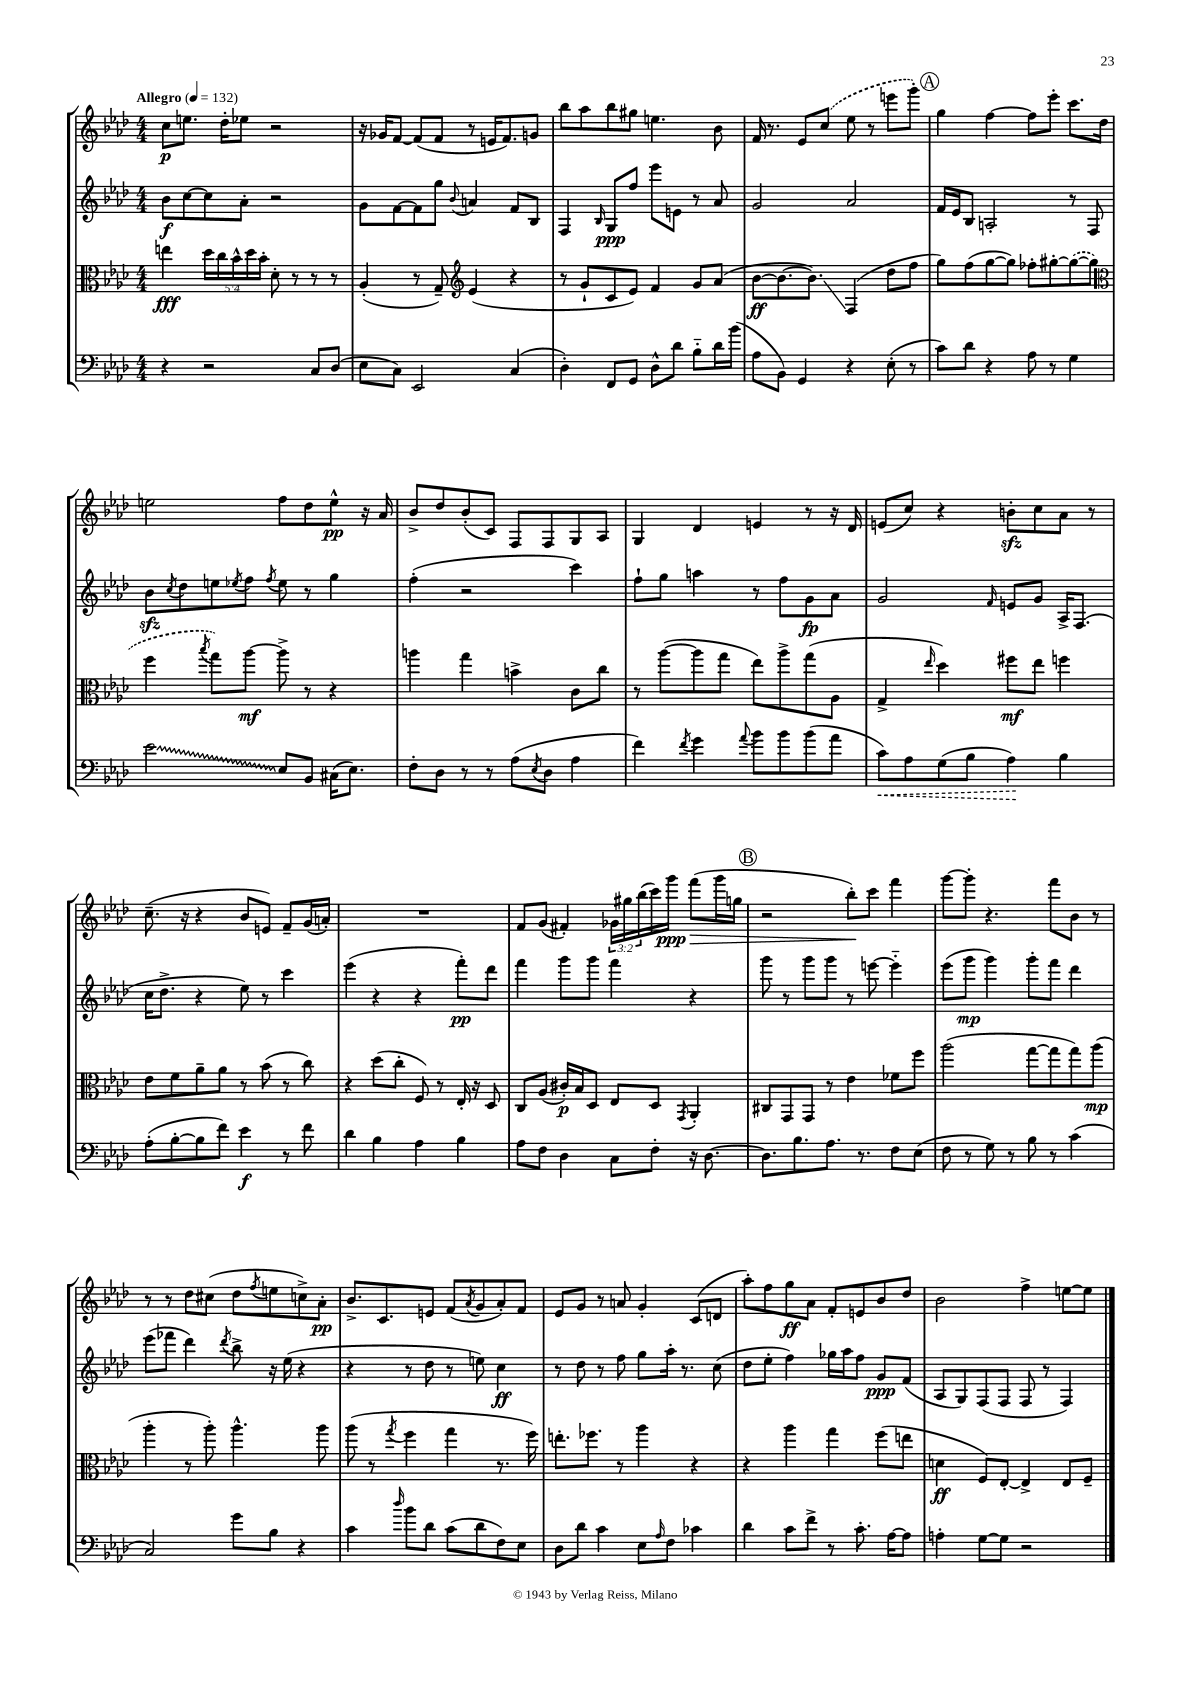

**kern	**kern	**kern	**kern
*staff4	*staff3	*staff2	*staff1
*clefF4	*clefC3	*clefG2	*clefG2
*k[b-e-a-d-]	*k[b-e-a-d-]	*k[b-e-a-d-]	*k[b-e-a-d-]
*M4/4	*M4/4	*M4/4	*M4/4
*MM132	*MM132	*MM132	*MM132
4r	4ee\	8b-\L	8cc\L
.	.	[8cc\	8.ee\J
2r	20dd-\LL	8cc\]	.
.	20cc\	.	.
.	.	.	16dd-'\LK
.	20b-^^\	.	.
.	.	8a-'\J	8ee-\J
.	20dd-\	.	.
.	20b-'\JJ	.	.
.	8d-'\	2r	2r
.	8r	.	.
8C/L	8r	.	.
(8D-/J	8r	.	.
=	=	=	=
8E-\L	(4A-'/	8g\L	16r
.	.	.	16g-/LK
8C\J)	.	[8f\	[8f/J
2EE-/	8r	8f\]	(8f/]L
.	8G~/)	8gg\J	8f/J
*	*clefG2	*	*
.	.	8qqb-/	.
.	(4e-/	4a/	8r
.	.	.	16e/LK
.	.	.	8.f/)
(4C/	4r	8f/L	.
.	.	8B-/J	8g/J
=	=	=	=
4D-'\)	8r	4F/	8bb-\L
.	8g`/L	.	8aa-\
.	.	16qqB-/	.
8FF/L	8c/	8G/L	8bb-\
8GG/J	8e-/J)	8ff/J	8gg#\J
8D-^^\L	4f/	8eee-\L	4.ee\
8d-\J	.	8e\J	.
8B-'~\L	8g/L	8r	.
16d-\L	(8a-/J	8a-/	8b-\
(16b-\JJ	.	.	.
=	=	=	=
8A-\L	[8b-\L	2g/	16f/
.	.	.	8.r
8BB-\J)	8.b-\_	.	.
4GG/	.	.	8e-/L
.	8.b-\]J)	.	.
.	.	.	(8cc/J
4r	(4F/	2a-/	8ee-\
.	.	.	8r
(8E-'\	8dd-\L	.	8eee\L
8r	8ff\J	.	8ggg'\J)
=	=	=	=
8c\L)	8gg\L)	16f/LL	4gg\
.	.	16e-/J	.
8d-\J	(8ff\	8B-/J	.
4r	[8gg\	2A'/	[4ff\
.	8gg\]J)	.	.
8A-\	8ff-'\L	.	8ff\]L
8r	[8gg#'\	.	8eee-'\J
4G\	(8gg#\_	8r	8.ccc\L
.	8gg#\]J	8F/	.
.	.	.	16dd-\Jk
=	=	=	=
*	*clefC3	*	*
2e-\	4ff\	8b-\L	2ee\
.	.	8qcc/	.
.	.	8dd-\	.
.	8qbb-/	.	.
.	8gg\L)	8ee\	.
.	.	8qee-/	.
.	[8aa-\J	8ff\J	.
.	.	8qff/	.
8E-/L	8aa-^\]	8ee-\	8ff\L
8BB-/J	8r	8r	8dd-\
(16C#\LK	4r	4gg\	8ee^^\J
8.E-\J)	.	.	.
.	.	.	16r
.	.	.	16a-/
=	=	=	=
8F'\L	4aa\	(4ff'\	8b-^/L
8D-\J	.	.	8dd-/
8r	4gg\	2r	(8b-'/
8r	.	.	8c/J)
(8A-\L	4b^\	.	8F/L
8qE-/	.	.	.
8D-\J	.	.	8F/
4A-\	8c\L	4ccc\)	8G/
.	8cc\J	.	8A-/J
=	=	=	=
4f\)	8r	8ff`\L	4G/
.	([8aa-\L	8gg\J	.
8qf/	.	.	.
4g\	8aa-\]	4aa\	4d-/
.	8gg\J	.	.
8qqa-/	.	.	.
8b-\L	8ee-\L)	8r	4e/
8b-\	8aa-^\	8ff\L	.
(8b-\	(8gg\	8g\	8r
8a-\J	8A-\J	8a-\J	16r
.	.	.	16d-/
=	=	=	=
8c\L)	4G^/	2g/	(8e/L
8A-\	.	.	8cc/J)
.	16qqee-/	.	.
(8G\	4dd-\)	.	4r
8B-\J	.	.	.
.	.	16qqf/	.
4A-\)	8ff#\L	8e/L	8b'\L
.	8ee-\J	8g/J	8cc\
4B-\	4ff\	16A-^/LK	8a-\J
.	.	(8.F/J	.
.	.	.	8r
=	=	=	=
(8A-'\L	8e-\L	16cc\LK	(8.cc~\
.	.	8.dd-^\J	.
[8B-'\	8f\	.	.
.	.	.	16r
8B-\]	8a-~\	4r	4r
8f\J)	8a-\J	.	.
4e-\	8r	8ee-\)	8b-/L
.	(8b-\	8r	8e/J)
8r	8r	4ccc\	8f~/L
8f\	8cc\)	.	(16g/L
.	.	.	16a'/JJ)
=	=	=	=
4d-\	4r	(4eee-\	1r
4B-\	(8dd-\L	4r	.
.	8cc'\J	.	.
4A-\	8F/)	4r	.
.	8r	.	.
4B-\	16E-'/	8fff'\L)	.
.	16r	.	.
.	8D-/	8ddd-\J	.
=	=	=	=
8A-\L	8C/L	4fff\	8f/L
8F\J	(8A-/J	.	(8g/J
4D-\	16c#'/LL)	8ggg\L	4f#'/)
.	16B-/J	.	.
.	8D-/J	8ggg\J	.
8C\L	8E-/L	4fff\	24g-\LL
.	.	.	24gg#\
.	.	.	(24bb-\
8F'\J	8D-/J	.	16ccc\)
.	.	.	16ggg\JJ
.	8qGG/	.	.
16r	4AA-'/	4r	(8fff\L
[8.D-\	.	.	.
.	.	.	16ggg\L
.	.	.	16gg\JJ
=	=	=	=
8.D-\]L	8C#/L	8ggg\	2r
.	8GG/	8r	.
8.B-\	.	.	.
.	8GG/J	8ggg\L	.
8.A-\J	8r	8ggg\J	.
.	4e-\	8r	8bb-'\L)
8.r	.	.	.
.	.	[8eee\	8ccc\J
8F\L	8f-\L	4eee'~\]	4fff\
(8E-\J	8ff\J	.	.
=	=	=	=
8F\	(2aa-\	(8eee-\L	[8ggg\L
8r	.	8ggg\J	8ggg'\]J
8G\)	.	4ggg\)	4.r
8r	.	.	.
8B-\	[8gg\L	8ggg'\L	.
8r	8gg\]	8fff\J	8fff\L
(4c\	8gg\)	4ddd-\	8b-\J
.	(8aa-\J	.	8r
=	=	=	=
2C/)	4aa-'\	(8eee-\L	8r
.	.	8fff-\J	8r
.	8r	4ddd-\)	8dd-\L
.	8aa-'\)	.	(8cc#\J
.	.	8qddd-/	.
8g\L	4.aa-^^\	8bb-^\	8dd-\L
.	.	.	8qff/
8B-\J	.	16r	8ee\
.	.	(16ee-\	.
4r	.	4r	8cc^\)
.	8aa-\	.	8a-'\J
=	=	=	=
4c\	(8aa-\	4r	8.b-^/L
.	8r	.	.
.	.	.	8.c/
16qqdd-/	8qgg/	.	.
8b-\L	4ff\	8r	.
8d-\J	.	8dd-\	8e/J
(8c\L	4gg\	8r	(8f/L
.	.	.	8qa-/
8d-\	.	8ee\)	8g/
8F\)	8.r	4cc\	8a-'/)
8E-\J	.	.	8f/J
.	16ff\)	.	.
=	=	=	=
8D-\L	8.ee'\L	8r	8e-/L
8d-\J	.	8dd-\	8g/J
.	8.ff-\J	.	.
4c\	.	8r	8r
.	8r	8ff\	8a/
8E-\L	4aa-\	8gg\L	4g'/
16qqA-/	.	.	.
8F\J	.	16aa-'\Jk	.
.	.	8.r	.
4c-\	4r	.	(8c/L
.	.	(8cc\	8d/J
=	=	=	=
4d-\	4r	8dd-\L	8aa-'\L)
.	.	8ee-'\J	8ff\
8c\L	4aa-\	4ff\)	8gg\
8f^\J	.	.	8a-\J
8r	4gg\	16gg-\LL	8f'/L
.	.	16aa-\J	.
8.c'\	.	8ff\J	8e/
.	(8ff\L	8g/L	8b-/
[16A-\LK	.	.	.
8A-\]J	8ee\J	(8f/J	8dd-/J
=	=	=	=
4A'\	4d\	8A-/L	2b-\
.	.	8G/)	.
[8G\L	8F/L)	(8F/	.
8G\]J	[8E-'/J	8F/J	.
2r	4E-^/]	8F/	4ff^\
.	.	8r	.
.	8E-/L	4F/)	[8ee\L
.	8F~/J	.	8ee\]J
==	==	==	==
*-	*-	*-	*-
